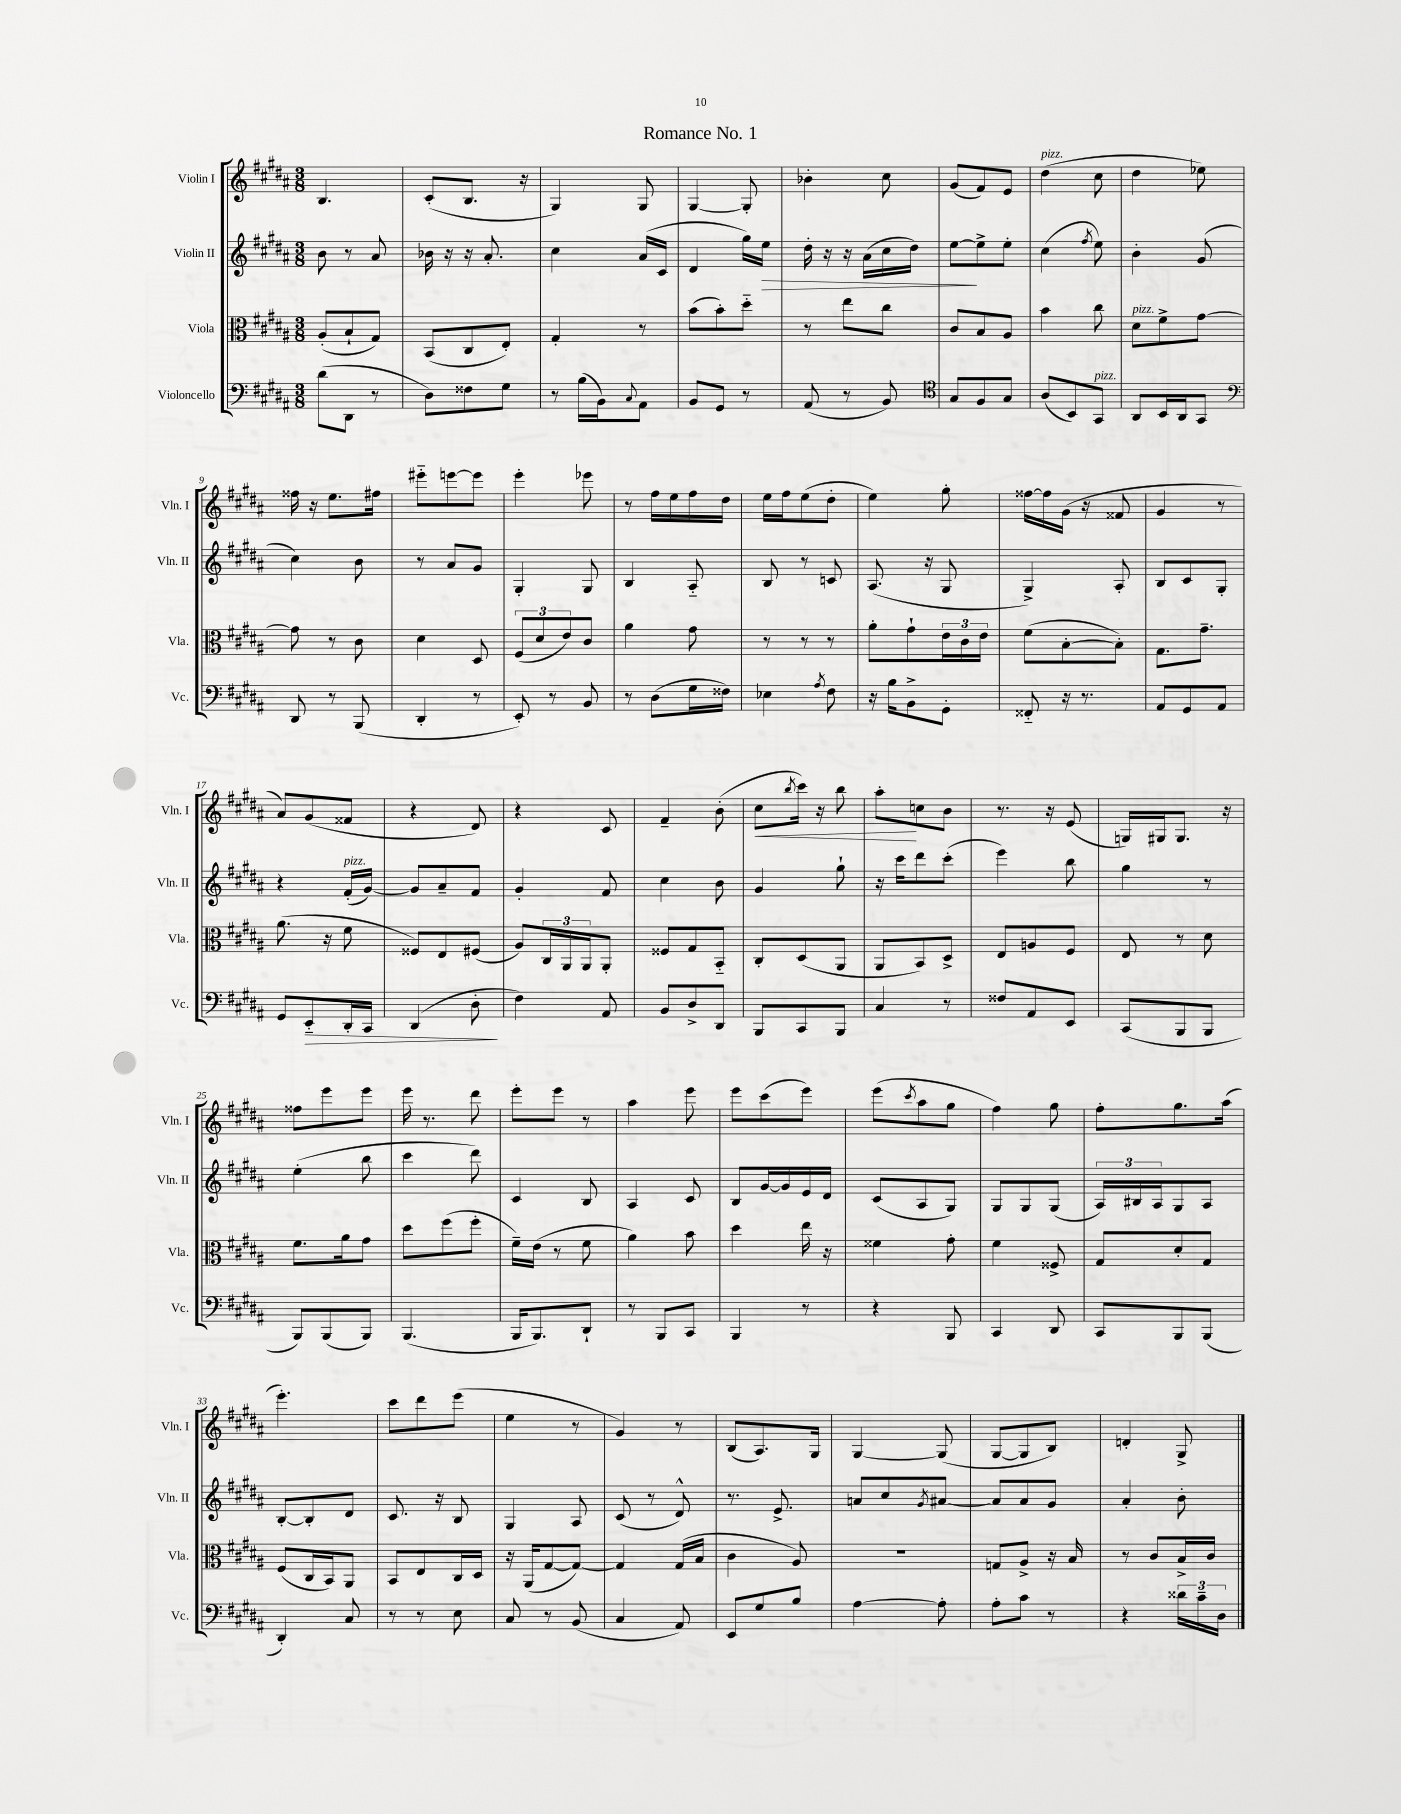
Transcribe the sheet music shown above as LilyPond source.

\header { title = "Romance No. 1" }
<<
\new StaffGroup <<
\new Staff = "s0" \with { instrumentName = "Violin I" shortInstrumentName = "Vln. I" } {
    \clef treble \key b \major \numericTimeSignature \time 3/8
    b4. |
    cis'8-.( b8. r16 |
    gis4) gis8 |
    gis4~ gis8-. |
    bes'4-. cis''8 |
    gis'8( fis'8) e'8 |
    dis''4^\markup { \italic "pizz." }( cis''8 |
    dis''4 ees''8) |
    fisis''16 r16 e''8. fis''16 |
    eis'''8-_ e'''8~ e'''8 |
    e'''4-. ees'''8 |
    r8 fis''16 e''16 fis''16 dis''16 |
    e''16 fis''16 e''8( dis''8-. |
    e''4) gis''8-. |
    fisis''16~ fisis''16 gis'16( r16 fisis'8 |
    gis'4 r8 |
    ais'8) gis'8( fisis'8 |
    r4 dis'8) |
    r4 cis'8 |
    fis'4-- b'8-.( |
    cis''8\< \acciaccatura { b''8 } cis'''16) r16 b''8 |
    ais''8-.\! c''8 b'8 |
    r8. r16 e'8( |
    g16) gis16 gis8. r16 |
    fisis''8 e'''8 e'''8 |
    e'''16 r8. dis'''8 |
    e'''8-. e'''8 r8 |
    ais''4 e'''8 |
    e'''8 cis'''8( e'''8) |
    e'''8( \acciaccatura { cis'''8 } ais''8 gis''8 |
    fis''4) gis''8 |
    fis''8-. gis''8. ais''16( |
    e'''4.-.) |
    cis'''8 dis'''8 e'''8( |
    e''4 r8 |
    gis'4) r8 |
    b8( ais8.) gis16 |
    gis4~ gis8( |
    gis8~ gis8 b8) |
    d'4-. gis8-> \bar "|." |
}
\new Staff = "s1" \with { instrumentName = "Violin II" shortInstrumentName = "Vln. II" } {
    \clef treble \key b \major \numericTimeSignature \time 3/8
    b'8 r8 ais'8 |
    bes'16 r16 r16 ais'8.-. |
    cis''4 ais'16( cis'16 |
    dis'4 gis''16) e''16\> |
    dis''16-. r16 r16 ais'16( cis''16 dis''16) |
    e''8~\! e''8-> e''8-. |
    cis''4( \acciaccatura { fis''8 } e''8) |
    b'4-. gis'8( |
    cis''4) b'8 |
    r8 ais'8 gis'8 |
    gis4-. gis8 |
    b4 ais8-_ |
    b8 r8 c'8 |
    ais8.( r16 gis8 |
    gis4->) ais8-. |
    b8 cis'8 gis8-. |
    r4 fis'16-.^\markup { \italic "pizz." }( gis'16~) |
    gis'8 ais'8-- fis'8 |
    gis'4-. fis'8 |
    cis''4 b'8 |
    gis'4 gis''8-! |
    r16 cis'''16 dis'''8 cis'''8-.( |
    e'''4) b''8 |
    gis''4 r8 |
    e''4-.( b''8 |
    cis'''4 dis'''8) |
    cis'4 b8 |
    ais4 cis'8 |
    b8 gis'16~ gis'16 e'16 dis'16 |
    cis'8( ais8 gis8) |
    gis8 gis8 gis8( |
    \tuplet 3/2 { ais16) bis16 ais16 } gis8 ais8 |
    b8~-. b8-. dis'8 |
    cis'8. r16 b8 |
    gis4 ais8 |
    cis'8( r8 dis'8-^) |
    r8. e'8.-> |
    a'8 cis''8 \acciaccatura { gis'8 } ais'8~ |
    ais'8 ais'8 gis'8 |
    ais'4-. b'8-. \bar "|." |
}
\new Staff = "s2" \with { instrumentName = "Viola" shortInstrumentName = "Vla." } {
    \clef alto \key b \major \numericTimeSignature \time 3/8
    ais8-.( b8-! gis8) |
    b,8( cis8 e8-.) |
    gis4-. r8 |
    b'8( b'8-.) dis''8-_ |
    r8 e''8 cis''8 |
    cis'8 b8 ais8 |
    b'4 cis''8 |
    dis'8^\markup { \italic "pizz." } fis'8-> gis'8~ |
    gis'8 r8 cis'8 |
    dis'4 dis8 |
    \tuplet 3/2 { fis8( dis'8 e'8) } cis'8 |
    ais'4 gis'8 |
    r8 r8 r8 |
    ais'8-. gis'8-! \tuplet 3/2 { e'16 cis'16 e'16 } |
    fis'8( b8~-. b8-.) |
    gis8. gis'8.-- |
    ais'8.( r16 fis'8 |
    fisis8) e8 fis8( |
    ais8) \tuplet 3/2 { cis16 ais,16 ais,16 } ais,8-. |
    fisis8 gis8 b,8-_ |
    cis8-. dis8( ais,8 |
    ais,8 b,8) dis8-> |
    e8 a8 fis8 |
    e8 r8 dis'8 |
    fis'8. ais'16 gis'8 |
    dis''8 fis''8( fis''8-. |
    fis'16--) e'16( r8 fis'8 |
    ais'4) b'8 |
    dis''4 e''16 r16 |
    fisis'4 gis'8-. |
    fis'4 fisis8-> |
    gis8 dis'8-. gis8 |
    fis8( cis16 b,16) ais,8 |
    b,8 e8 cis16 dis16 |
    r16 ais,16( gis8~ gis8~) |
    gis4 gis16( b16 |
    cis'4 ais8) |
    R4. |
    g8 ais8-> r16 b16 |
    r8 cis'8 b16-> cis'16 \bar "|." |
}
\new Staff = "s3" \with { instrumentName = "Violoncello" shortInstrumentName = "Vc." } {
    \clef bass \key b \major \numericTimeSignature \time 3/8
    dis'8( dis,8 r8 |
    dis8) fisis8 gis8 |
    r8 b16( b,16) \appoggiatura { cis8 } ais,8 |
    b,8 gis,8 r8 |
    ais,8( r8 b,8) |
    \clef tenor gis8 fis8 gis8 |
    ais8( b,8) gis,8^\markup { \italic "pizz." } |
    ais,8 b,16 ais,16 gis,8 |
    \clef bass dis,8 r8 b,,8( |
    dis,4-. r8 |
    e,8-.) r8 b,8 |
    r8 dis8( gis16 fisis16) |
    ees4 \acciaccatura { ais8 } fis8 |
    r16 b16 b,8-> gis,8-. |
    fisis,8-_ r16 r8. |
    ais,8 gis,8 ais,8 |
    gis,8 e,8-_\> dis,16-. cis,16 |
    dis,4( dis8-.\! |
    fis4) ais,8 |
    b,8 dis8-> dis,8 |
    b,,8 cis,8 b,,8 |
    cis4 r8 |
    fisis8 ais,8 e,8 |
    cis,8( b,,8 b,,8 |
    b,,8) b,,8( b,,8) |
    b,,4.( |
    b,,16 b,,8.) dis,8-! |
    r8 b,,8 cis,8 |
    b,,4 r8 |
    r4 b,,8 |
    cis,4 dis,8 |
    cis,8 b,,8 b,,8( |
    dis,4-.) cis8 |
    r8 r8 e8 |
    cis8 r8 b,8( |
    cis4 ais,8) |
    e,8 gis8 b8 |
    ais4~ ais8-. |
    ais8-. cis'8 r8 |
    r4 \tuplet 3/2 { disis'16 cis'16-- dis16 } \bar "|." |
}
>>
>>
